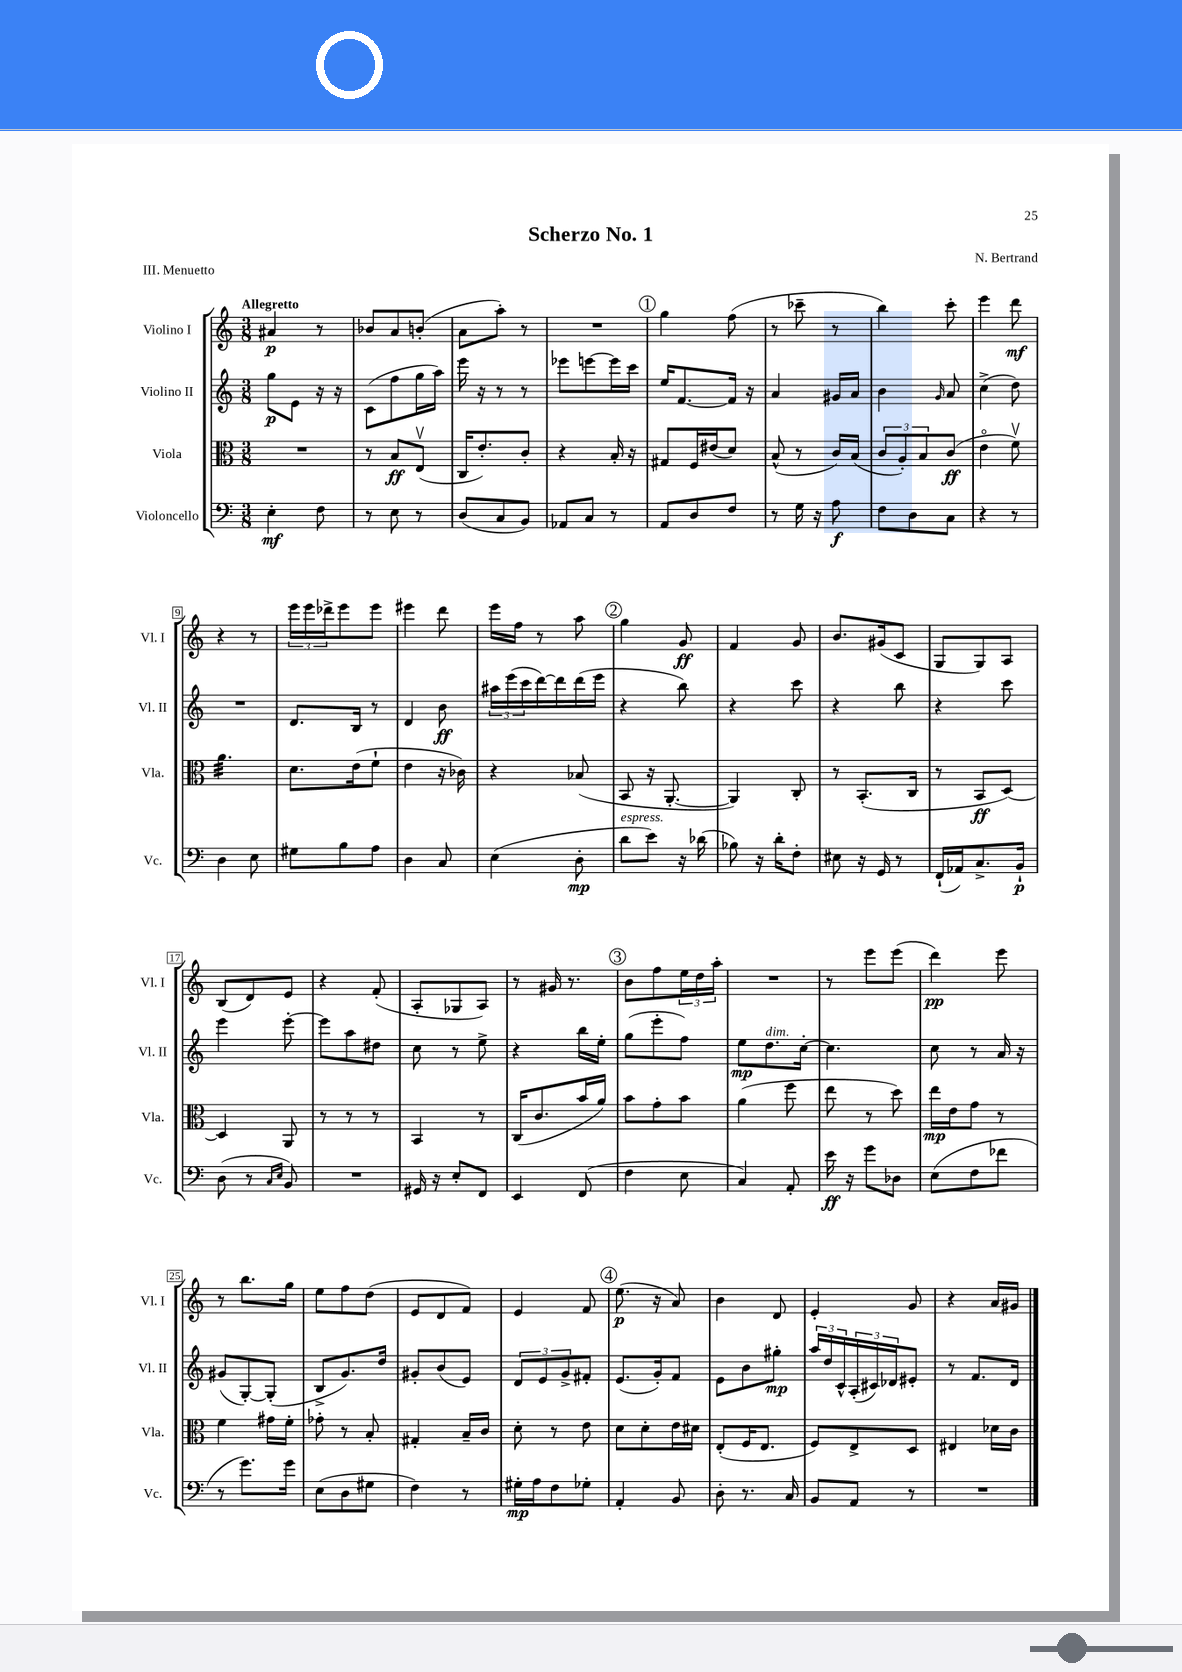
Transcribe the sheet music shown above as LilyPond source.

\header { title = "Scherzo No. 1" composer = "N. Bertrand" piece = "III. Menuetto" }
<<
\new StaffGroup <<
\new Staff = "s0" \with { instrumentName = "Violino I" shortInstrumentName = "Vl. I" } {
    \clef treble \key c \major \numericTimeSignature \time 3/8 \tempo "Allegretto"
    ais'4\p r8 |
    bes'8 a'8 b'8-.( |
    a'8 a''8-.) r8 |
    R4. |
    \mark \markup { \circle "1" } g''4 f''8( |
    r8 ces'''8-- r8 |
    b''4) c'''8-. |
    e'''4 d'''8\mf |
    r4 r8 |
    \tuplet 3/2 { e'''16 e'''16 des'''16-> } e'''8 e'''8 |
    eis'''4 d'''8 |
    e'''16 f''16 r8 a''8 |
    \mark \markup { \circle "2" } g''4 g'8\ff |
    f'4 g'8 |
    b'8. gis'16( c'8 |
    g8 g8) a8 |
    b8( d'8) e'8 |
    r4 f'8-.( |
    a8-. ges8 a8) |
    r8 gis'16 r8. |
    \mark \markup { \circle "3" } b'8 f''8 \tuplet 3/2 { e''16 d''16 a''16-. } |
    R4. |
    r8 e'''8 e'''8( |
    d'''4\pp) e'''8 |
    r8 b''8. g''16 |
    e''8 f''8 d''8( |
    e'8 d'8 f'8) |
    e'4 f'8 |
    \mark \markup { \circle "4" } e''8.\p( r16 a'8) |
    b'4 d'8 |
    e'4-. g'8 |
    r4 a'16 gis'16 \bar "|." |
}
\new Staff = "s1" \with { instrumentName = "Violino II" shortInstrumentName = "Vl. II" } {
    \clef treble \key c \major \numericTimeSignature \time 3/8
    g''8\p e'8 r16 r16 |
    c'8( f''8 g''16 a''16) |
    e'''16 r16 r8 r8 |
    ees'''8 e'''8~ e'''16 c'''16 |
    \mark \markup { \circle "1" } e''16 f'8.~ f'16 r16 |
    a'4 gis'16 a'16 |
    b'4 \grace { g'16 } a'8 |
    c''4->( d''8) |
    R4. |
    d'8. b16 r8 |
    d'4 b'8\ff |
    \tuplet 3/2 { ais''16 e'''16( c'''16 } d'''16~) d'''16 d'''16( e'''16 |
    \mark \markup { \circle "2" } r4 b''8) |
    r4 c'''8 |
    r4 b''8 |
    r4 c'''8 |
    e'''4 e'''8~-. |
    e'''8 a''8 dis''8 |
    c''8 r8 e''8-> |
    r4 b''16 e''16-. |
    \mark \markup { \circle "3" } g''8( e'''8-. f''8) |
    e''8\mp d''8.^\markup { \italic "dim." } c''16~-. |
    c''4. |
    c''8 r8 a'16 r16 |
    gis'8( g8~-.) g8-.( |
    b8-> g'8.) d''16 |
    gis'8-. b'8( e'8) |
    \tuplet 3/2 { d'8 e'8 g'8-> } fis'8-. |
    \mark \markup { \circle "4" } e'8.( g'16-.) f'8 |
    e'8 b'8 gis''8-.\mp |
    \tuplet 3/2 { a''16 d''16 c'16-^ } \tuplet 3/2 { a16-.( cis'16) des'16 } eis'8-. |
    r8 f'8. d'16 \bar "|." |
}
\new Staff = "s2" \with { instrumentName = "Viola" shortInstrumentName = "Vla." } {
    \clef alto \key c \major \numericTimeSignature \time 3/8
    R4. |
    r8 b8\ff e8\upbow( |
    c16 e'8.-.) c'8-. |
    r4 b16-. r16 |
    \mark \markup { \circle "1" } gis8 f16 eis'16( d'8) |
    b8-^( r8 c'16) b16( |
    \tuplet 3/2 { c'8 a8-.) b8 } c'8\ff( |
    e'4\flageolet f'8\upbow) |
    a'4.:32 |
    d'8. e'16( f'8-! |
    e'4 r16 ces'16) |
    r4 bes8( |
    \mark \markup { \circle "2" } b,8 r16 a,8.~-. |
    a,4) c8-. |
    r8 b,8.-.( c16 |
    r8 b,8\ff d8~) |
    d4 a,8 |
    r8 r8 r8 |
    b,4 r8 |
    c16( c'8. b'16 a'16) |
    \mark \markup { \circle "3" } b'8 g'8-. b'8 |
    a'4( f''8 |
    e''8 r8 d''8) |
    e''16\mp e'16 g'8 r8 |
    f'4 gis'16 f'16-. |
    ges'8-. r8 b8-. |
    gis4-. b16-- c'16 |
    d'8-. r8 e'8 |
    \mark \markup { \circle "4" } d'8 d'8-. e'16 dis'16 |
    e8-.( f16 e8. |
    f8) e8-> d8 |
    eis4 des'16 c'16 \bar "|." |
}
\new Staff = "s3" \with { instrumentName = "Violoncello" shortInstrumentName = "Vc." } {
    \clef bass \key c \major \numericTimeSignature \time 3/8
    e4-.\mf f8 |
    r8 e8 r8 |
    d8( c8 b,8) |
    aes,8 c8 r8 |
    \mark \markup { \circle "1" } a,8 d8 f8 |
    r8 g16 r16 a8\f |
    f8 d8 c8 |
    r4 r8 |
    d4 e8 |
    gis8 b8 a8 |
    d4 c8 |
    e4( d8-.\mp |
    \mark \markup { \circle "2" } d'8^\markup { \italic "espress." } e'8) r16 des'16( |
    bes8) r16 d'16-. f8-. |
    eis8 r16 g,16 r8 |
    f,16-!( aes,16) c8.-> b,16-!\p |
    d8( r8 \grace { c16 e16 } b,8) |
    R4. |
    gis,16 r16 e8-. f,8 |
    e,4 f,8( |
    \mark \markup { \circle "3" } f4 e8 |
    c4) a,8-. |
    e'16\ff r16 g'8 des8 |
    e8( f8 fes'8 |
    r8 g'8.) g'16 |
    e8( d8 gis8 |
    f4) r8 |
    gis16-.\mp a16 f8 ges8-. |
    \mark \markup { \circle "4" } a,4-. b,8 |
    d8-. r8. c16 |
    b,8 a,8 r8 |
    R4. \bar "|." |
}
>>
>>
\layout { \context { \Score \override BarNumber.stencil = #(make-stencil-boxer 0.1 0.3 ly:text-interface::print) } }
